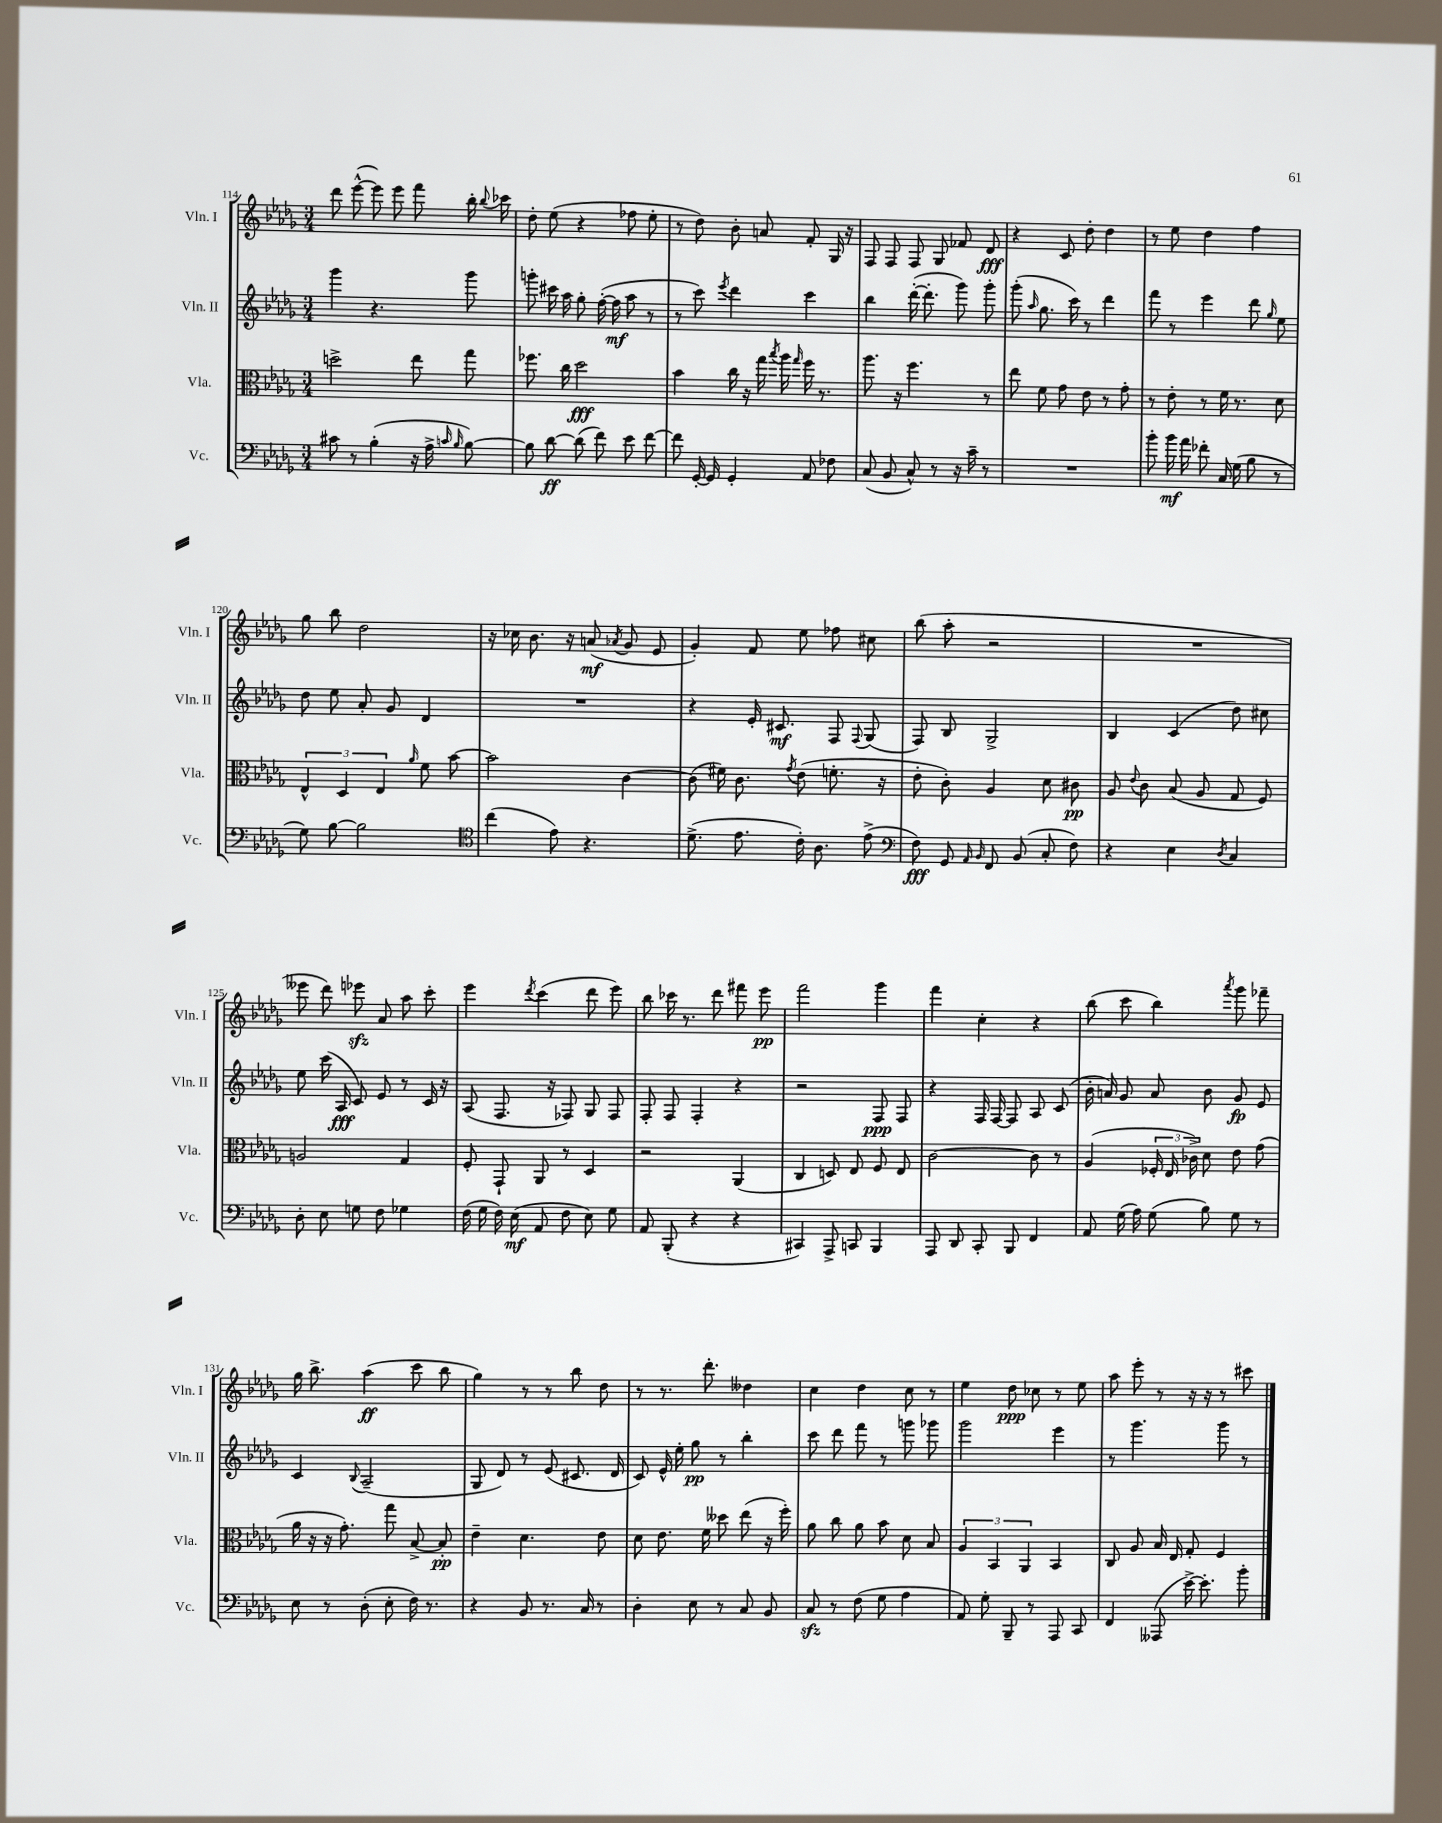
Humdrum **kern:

**kern	**kern	**kern	**kern
*staff4	*staff3	*staff2	*staff1
*clefF4	*clefC3	*clefG2	*clefG2
*k[b-e-a-d-g-]	*k[b-e-a-d-g-]	*k[b-e-a-d-g-]	*k[b-e-a-d-g-]
*M3/4	*M3/4	*M3/4	*M3/4
8c#	2dd^	4ggg-	8ddd-
8r	.	.	([8eee-^^
(4B-'	.	4.r	8eee-])
.	.	.	8eee-
16r	8ee-	.	8fff
16A-^	.	.	.
16qqc	.	.	.
16qqB-	.	.	.
[8B-)	8gg-	8ggg-	16bb-'
.	.	.	8qqbb-
.	.	.	16ccc-
=	=	=	=
8B-]	8.ff-	8ggg'	8dd-'
[8d-	.	16ccc#	(8ee-
.	16cc	16aa-	.
(8d-]	2dd-	8gg-'	4r
8f)	.	([16ff'	.
.	.	16ff]	.
8e-	.	8aa-	8ff-
[8f	.	8r	8ee-'
=	=	=	=
8f]	4b-	8r	8r
[16GG-'	.	8ccc)	8dd-)
16GG-]	.	.	.
.	.	8qeee-	.
4GG-'	16cc	4ddd-	8b-'
.	16r	.	.
.	16gg-	.	8a
.	8qbb-	.	.
.	16aa-	.	.
.	16qqgg-	.	.
8AA-	16ff	4ccc	8f'
.	8.r	.	.
8F-	.	.	16G-
.	.	.	16r
=	=	=	=
(8C	8.aa-	4bb-	8F
8BB-	.	.	8F
.	16r	.	.
8C^^)	4.ff	([16ddd-'	8F
.	.	8.ddd-']	.
8r	.	.	8G-
16r	.	8ggg-)	8f-
16c~	.	.	.
8r	8r	8ggg-'	8d-
=	=	=	=
2.r	8ee-	(8ggg-'	4r
.	.	16qqaa-	.
.	8f	8.gg-	.
.	8g-	.	8c
.	.	16ccc)	.
.	8e-	8r	8dd-'
.	8r	4ddd-	4dd-
.	8g-'	.	.
=	=	=	=
8b-'	8r	8fff	8r
16b-	8e-'	8r	8ee-
16a-	.	.	.
8f-'	8r	4eee-	4dd-
16C	16f	.	.
(16G-	8.r	.	.
8B-	.	8ddd-	4ff
.	.	16qqgg-	.
8r	8d-	8ee-	.
=	=	=	=
8G-)	6E-^^	8dd-	8gg-
[8B-	.	8ee-	8bb-
.	6D-	.	.
2B-]	.	8a-'	2dd-
.	6E-	.	.
.	.	8g-	.
.	16qqa-	.	.
.	8f	4d-	.
.	[8b-	.	.
=	=	=	=
*clefC4	*	*	*
(4cc	2b-]	2.r	16r
.	.	.	16cc-
.	.	.	8.b-
8e-)	.	.	.
.	.	.	16r
4.r	.	.	(8a
.	.	.	8qa-
.	[4c	.	8g-
.	.	.	8e-
=	=	=	=
(8.d-^	(8c]	4r	4g-')
.	16f#)	.	.
8.e-	8.c	.	.
.	.	16e-'	8f
.	.	8.c#	.
.	8qg-	.	.
16c')	(8e-	.	8ee-
8.A-	.	.	.
.	8.f'	8F	8ff-
.	.	8qqF	.
(8e-^	.	(8G-	8cc#
.	16r	.	.
=	=	=	=
*clefF4	*	*	*
8F)	8e-'	8F)	(8bb-
8GG-	8c')	8B-	8aa-'
16qqAA-	.	.	.
16qqBB-	.	.	.
8FF	4A-	2G-^	2r
(8BB-	.	.	.
8C'	8d-	.	.
8F)	8c#	.	.
=	=	=	=
4r	8A-	4B-	2.r
.	8qqe-	.	.
.	8c	.	.
4E-	(8B-	(4c	.
.	8A-	.	.
8qD-	.	.	.
4C	8G-	8dd-)	.
.	8F)	8cc#	.
=	=	=	=
8D-'	2A	8ee-	8eee--
8E-	.	(16ccc	8ddd-)
.	.	16A-	.
8G	.	8c)	8eee-
8F	.	8e-	8a-
4G-	4G-	8r	8aa-
.	.	16c	8ccc'
.	.	16r	.
=	=	=	=
(16F	8F'	(8A-	4eee-
16G-	.	.	.
16F)	8GG-`	8.F	.
(16E-	.	.	.
.	.	.	8qddd-
8AA-	8AA-	.	(4ccc
.	.	16r	.
8F	8r	8F-)	.
8E-)	4D-	8G-	8ddd-
8G-	.	8F-	8eee-)
=	=	=	=
8AA-	2r	8F'	8bb-
(8BBB-'	.	8F	16ccc-
.	.	.	8.r
4r	.	4F'	.
.	.	.	8ddd-
4r	(4AA-	4r	8fff#
.	.	.	8eee-
=	=	=	=
4CC#)	4C	2r	2fff
8AAA-^	8D)	.	.
8CC	8E-	.	.
4BBB-	8F	8F	4ggg-
.	8E-	8F	.
=	=	=	=
8AAA-	[2c	4r	4fff
8DD-	.	.	.
8CC'	.	16F	4cc'
.	.	[16F	.
8BBB-	.	8F]	.
4FF	8c]	8A-	4r
.	8r	(8c	.
=	=	=	=
8AA-	(4A-	16b-'	(8bb-
.	.	16a)	.
(16G-	.	8g-	8ccc
16A-)	.	.	.
(8G-	24F-'	8a	4bb-)
.	24E-	.	.
.	24c-^)	.	.
8B-)	8d-	8b-	.
.	.	.	8qaaa-
8G-	8e-	8g-	8ggg-
8r	(8g-	8e-	8fff-~
=	=	=	=
8E-	16a-	4c	16gg-
.	16r	.	8.bb-^
8r	16r	.	.
.	8.g-')	.	.
.	.	8qqB-	.
(8D-'	.	(2A-~	(4aa-
8E-'	8gg-	.	.
16F)	[8B-^	.	8ccc
8.r	.	.	.
.	8B-']	.	8bb-
=	=	=	=
4r	4e-~	8G-	4gg-)
.	.	8d-)	.
8BB-	4.d-	8r	8r
8.r	.	(8e-	8r
.	.	8.c#	8bb-
16C	.	.	.
8r	8e-	.	8dd-
.	.	16d-	.
=	=	=	=
4D-'	8d-	8c)	8r
.	8.e-	16e-^^	8.r
.	.	16ee-'	.
8E-	.	8gg-	.
.	16f	.	8.ddd-'
8r	8dd--	8r	.
8C	(8ee-	4bb-'	4dd--
8BB-	16r	.	.
.	16ff')	.	.
=	=	=	=
8C	8a-	8ccc	4cc
8r	8cc	8ddd-	.
(8F	8a-	8fff	4dd-
8G-	8b-	8r	.
4A-	8d-	8ggg	8cc
.	8B-	8ggg-	8r
=	=	=	=
8AA-)	6A-	2ggg-	4ee-
8G-'	.	.	.
.	6BB-	.	.
8BBB-~	.	.	8dd-
.	6AA-	.	.
8r	.	.	8cc-
8AAA-	4BB-	4eee-	8r
8CC	.	.	8ee-
=	=	=	=
4FF	8C	8r	8aa-
.	8A-	4.ggg-	8eee-'
(8AAA--	16B-	.	8r
.	16E-	.	.
[16e-^)	8G-'	.	16r
8.e-']	.	.	16r
.	4F	8ggg-	8r
8b-'	.	8r	8ccc#
==	==	==	==
*-	*-	*-	*-
